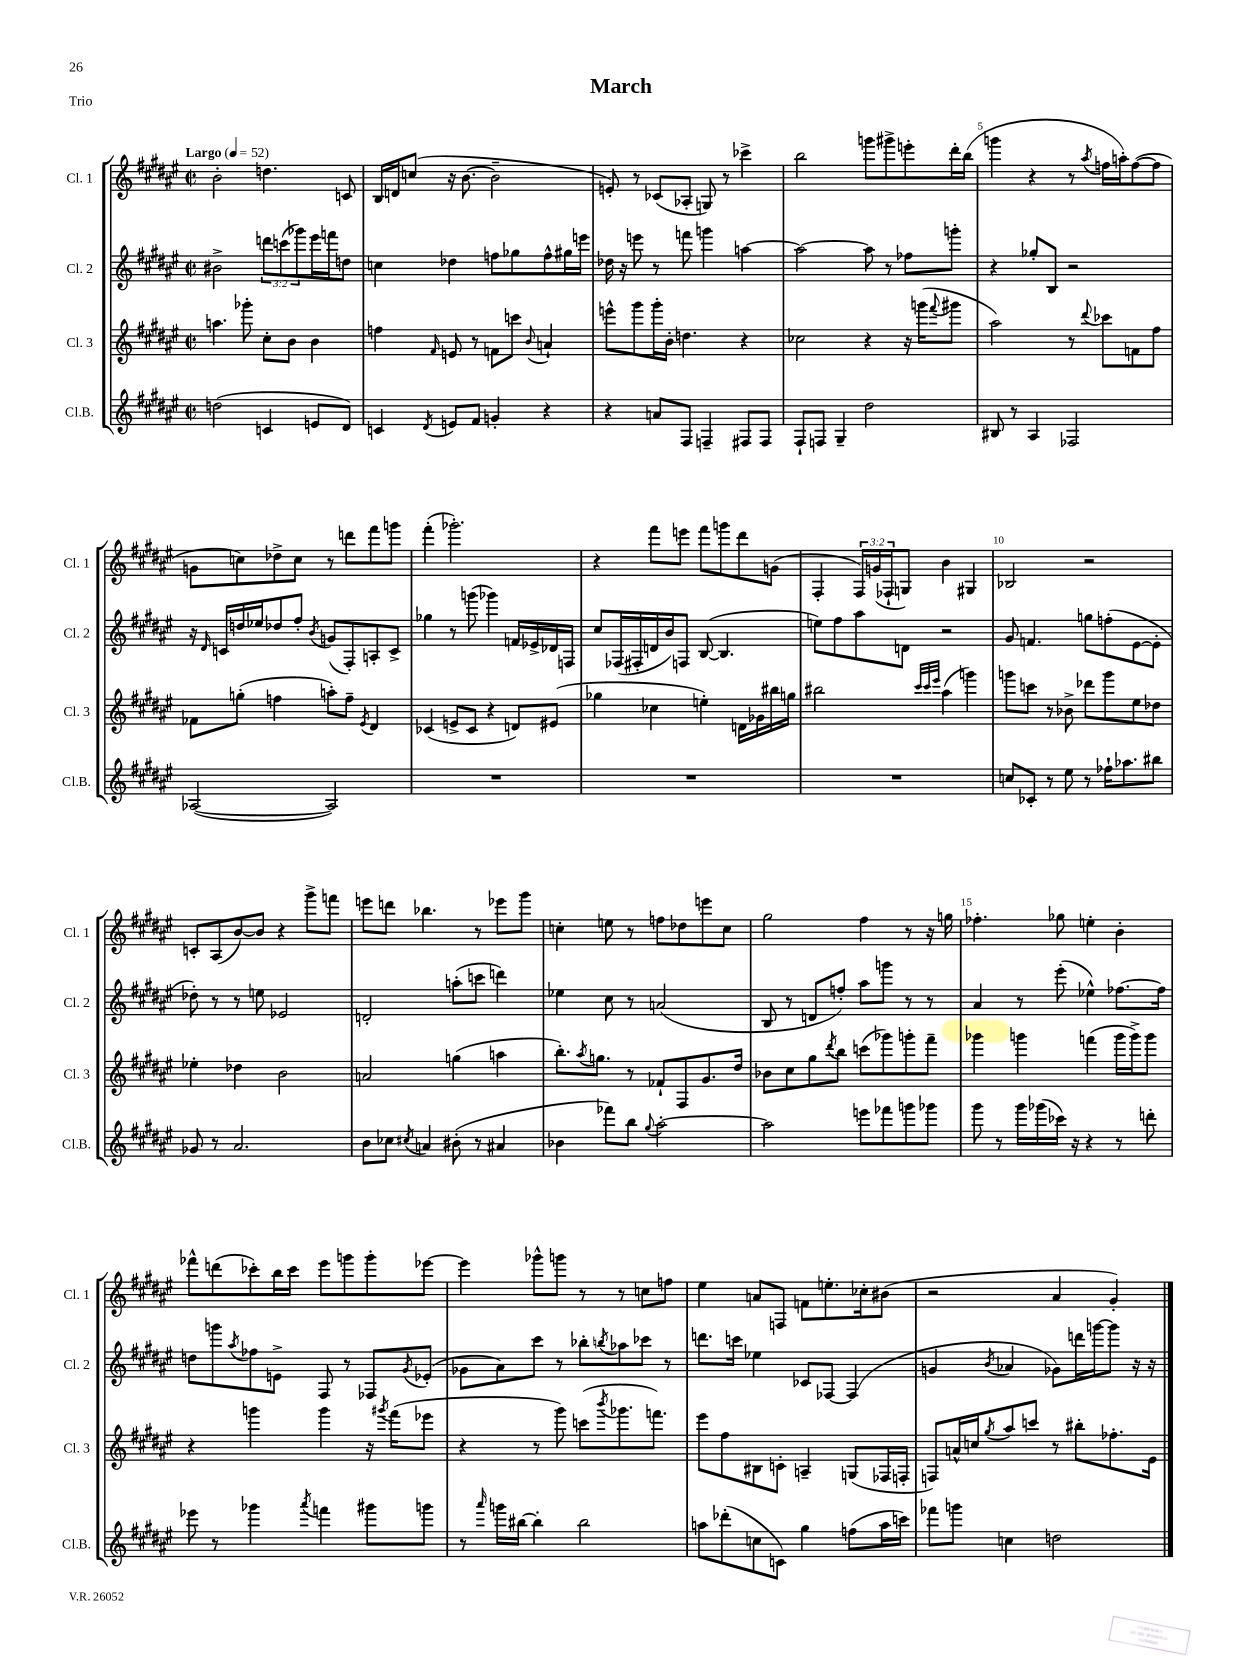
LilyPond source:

\header { title = "March" piece = "Trio" }
<<
\new StaffGroup <<
\new Staff = "s0" \with { instrumentName = "Cl. 1" shortInstrumentName = "Cl. 1" } {
    \clef treble \key fis \major \defaultTimeSignature \time 2/2 \override Staff.TupletNumber.text = #tuplet-number::calc-fraction-text \tempo "Largo" 4 = 52
    b'2-. d''4. c'8 |
    b16 d'16 c''8( r16 b'8.~ b'2-- |
    e'8-.) r8 ces'8( aes8-. g8) r8 ces'''4-> |
    b''2 g'''8 gis'''8-> e'''8-. dis'''16-. b''16( |
    g'''4 r4 r8 \acciaccatura { ais''8 } f''16 a''16-.) f''8~( f''8 |
    g'8 c''8) des''8-> c''8 r8 d'''8 fis'''8 g'''8 |
    fis'''4-.( ges'''2.-.) |
    r4 fis'''8 e'''8 fis'''8 g'''8 dis'''8 g'8( |
    fis4-. \tuplet 3/2 { fis16) g'16( fes16-! } g8) b'4 gis4 |
    bes2 r2 |
    c'8-. ais8( b'8~) b'8 r4 gis'''8-> f'''8 |
    e'''8 d'''8 bes''4. r8 ees'''8 gis'''8 |
    c''4-. e''8 r8 f''8 des''8 e'''8 c''8 |
    gis''2 fis''4 r8 r16 g''16 |
    fes''4.-. ges''8 e''4-. b'4-. |
    fes'''8-^ d'''8( ces'''8-.) b''16 ces'''16 eis'''8 g'''8 g'''8-. ees'''8~ |
    ees'''4 ges'''8-^ g'''8 r8 r8 c''8 f''8 |
    eis''4 a'8 f8 f'8 e''8.-. ces''16-. bis'8( |
    r2 ais'4 gis'4-.) \bar "|." |
}
\new Staff = "s1" \with { instrumentName = "Cl. 2" shortInstrumentName = "Cl. 2" } {
    \clef treble \key fis \major \defaultTimeSignature \time 2/2 \override Staff.TupletNumber.text = #tuplet-number::calc-fraction-text
    bis'2-> \tuplet 3/2 { d'''8 c'''8( ges'''8) } eis'''16 f'''16 d''8 |
    c''4 des''4 f''8 ges''8 f''8-^ gis''16 e'''16 |
    des''16 r16 e'''8 r8 f'''8 g'''4 a''4~ |
    a''2~ a''8 r8 fes''8 g'''8-. |
    r4 ges''8-. b8 r2 |
    r16 \grace { dis'16 } c'16 d''16 ees''16 des''8 fis''8-. \acciaccatura { b'8 } g'8( fis8-.) a8-. c'8-> |
    ges''4 r8 g'''8( ges'''4) f'16 ees'16-> des'16 f16 |
    cis''8 fes16( fis16-. d'16 b'16) f8 b8~( b4. |
    e''8) fis''8 ais''8 d'8 r2 |
    gis'8 f'4. g''8 f''8-.( eis'8~ eis'8-. |
    des''8-.) r8 r8 e''8 ees'2 |
    d'2-. a''8-.( c'''8 d'''4) |
    ees''4 cis''8 r8 a'2( |
    b8 r8 d'8 f''8-.) ais''8 g'''8 r8 r8 |
    ais'4 r8 eis'''8-.( ees''4-^) fes''8.~ fes''16 |
    d''8 g'''8 \acciaccatura { ais''8 } fes''8 e'8-> fis8 r8 fes8 \acciaccatura { gis'8 } ees'8-.( |
    ges'8 ais'8) cis'''8 r8 bes''8-. \acciaccatura { b''8 } aes''8 ces'''8 r8 |
    d'''8. c'''16 ees''4 ces'8 fes8~ fes4( |
    g'4 \acciaccatura { b'8 } aes'4 ges'8) d'''16 g'''16~ g'''8 r16 r16 \bar "|." |
}
\new Staff = "s2" \with { instrumentName = "Cl. 3" shortInstrumentName = "Cl. 3" } {
    \clef treble \key fis \major \defaultTimeSignature \time 2/2
    a''4. ges'''8-. cis''8-. b'8 b'4 |
    f''4 \grace { fis'16 } e'8 r8 f'8 c'''8 \appoggiatura { b'8 } a'4-! |
    e'''8-^ gis'''8 gis'''16-. b'16-. d''4. r4 |
    ces''2 r4 r16 g'''16( \appoggiatura { fis'''8 } gis'''8 |
    ais''2) r8 \appoggiatura { dis'''8 } ces'''8 f'8 fis''8 |
    fes'8 g''8-.( f''4 a''8-.) f''8-- \acciaccatura { eis'8 } dis'4 |
    ces'4( e'8-> ces'8 r4 d'8) eis'8( |
    ges''4 ces''4 e''4-.) d'16 ges'16 bis''16 g''16 |
    bis''2 \grace { cis'''32 cis'''32 eis'''32 } ais''4( g'''4) |
    g'''8 c'''8 r8 bes'8-> des'''8 g'''8 eis''8 des''8 |
    ees''4-. des''4 b'2 |
    a'2 g''4( a''4 |
    b''8.-.) \acciaccatura { ais''8 } g''8. r8 fes'8-! fis8 gis'8. dis''16 |
    bes'8 cis''8 gis''8 \acciaccatura { dis'''8 } b''8 c'''8( ges'''8) g'''8-. fis'''8-- |
    ges'''4 g'''4 f'''4( g'''16 g'''16->) g'''8 |
    r4 g'''4 g'''4 r16 \acciaccatura { gis'''8 } fis'''16( ees'''8 |
    r4 r8 gis'''8) c'''8( \acciaccatura { b'''8 } ges'''8. f'''8.) |
    eis'''8 fis''8 bis8 c'8-. a4-- g8( fes16 f16-. |
    f8) a'16-^ c''16 \acciaccatura { gis''8 } ais''8 c'''8 r8 bis''8-. fes''8.-. eis'16 \bar "|." |
}
\new Staff = "s3" \with { instrumentName = "Cl.B." shortInstrumentName = "Cl.B." } {
    \clef treble \key fis \major \defaultTimeSignature \time 2/2
    d''2( c'4 e'8 dis'8) |
    c'4 \acciaccatura { dis'8 } e'8 fis'8 g'4-. r4 |
    r4 a'8 fis8 f4-- fis8 fis8 |
    fis8-! f8 gis4-- dis''2 |
    bis8 r8 ais4 fes2 |
    aes2~( aes2) |
    R1 |
    R1 |
    R1 |
    c''8 ces'8-. r8 eis''8 r8 fes''16-! aes''8. bis''8 |
    ges'8 r8 ais'2. |
    b'8 ces''8 \acciaccatura { cis''8 } a'4 bis'8-.( r8 ais'4 |
    bes'4 fes'''8) b''8 \appoggiatura { gis''8 } ais''2~-. |
    ais''2 e'''8 fes'''8 g'''8 ges'''8 |
    gis'''8 r8 gis'''16 ges'''16( ces'''16) r16 r4 r8 d'''8-. |
    ees'''8 r8 ges'''4 \acciaccatura { ais'''8 } f'''4 gis'''8 g'''8 |
    r8 \grace { ais'''16 } g'''16 bis''16~ bis''4-. bis''2 |
    a''8 des'''8-.( c''8 c'8) gis''4 f''8( a''16 c'''16) |
    fes'''8 g'''8 c''4 d''2 \bar "|." |
}
>>
>>
\layout { \context { \Score \override BarNumber.break-visibility = ##(#f #t #t) barNumberVisibility = #(every-nth-bar-number-visible 5) } }
